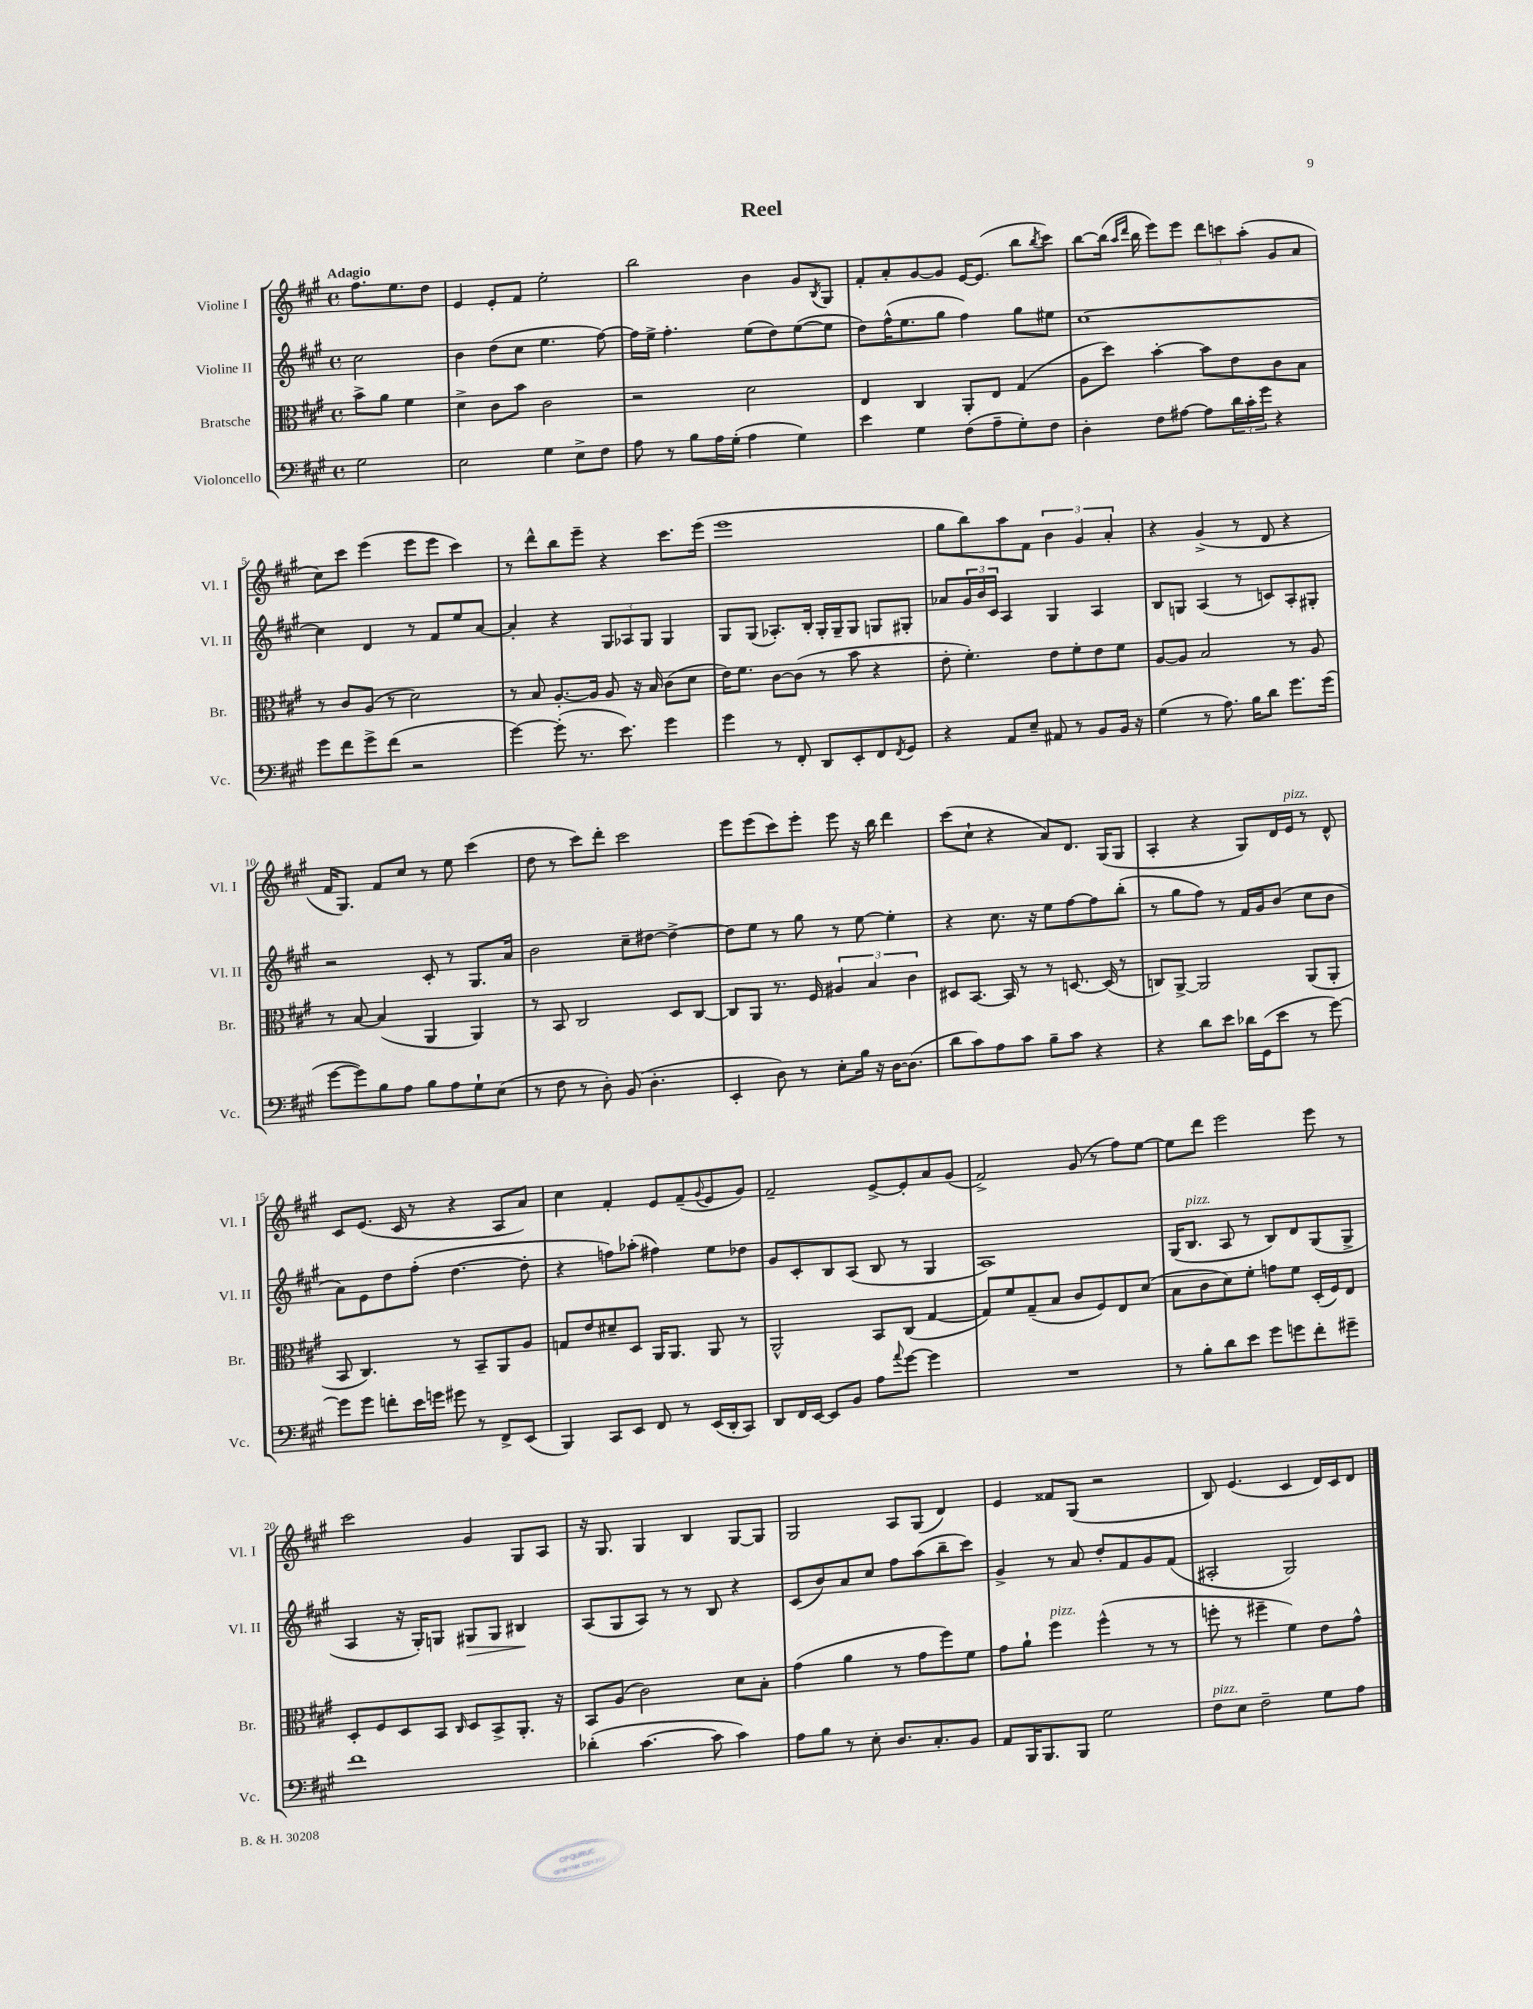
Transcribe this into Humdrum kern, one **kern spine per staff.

**kern	**kern	**kern	**dynam	**kern
*part4	*part3	*part2	*part2	*part1
*staff4	*staff3	*staff2	*staff2	*staff1
*I"Violoncello	*I"Bratsche	*I"Violine II	*	*I"Violine I
*I'Vc.	*I'Br.	*I'Vl. II	*	*I'Vl. I
*clefF4	*clefC3	*clefG2	*	*clefG2
*k[f#c#g#]	*k[f#c#g#]	*k[f#c#g#]	*	*k[f#c#g#]
*M4/4	*M4/4	*M4/4	*	*M4/4
*met(c)	*met(c)	*met(c)	*	*met(c)
=	=	=	=	=
!	!	!	!	!LO:TX:a:B:t=Adagio
2G#\	8b^\L	2cc#\	.	8.ff#\L
.	8a\J	.	.	.
.	.	.	.	8.ee\
.	4f#\	.	.	.
.	.	.	.	8dd\J
=1	=1	=1	=1	=1
2E\	4d^\	4b\	.	4e/
.	8c#\L	(8dd\L	.	8e'/L
.	8b\J	8cc#\J	.	8f#/J
4G#\	2c#\	4.ee\	.	2ee'\
8E^\L	.	.	.	.
8F#\J	.	[8ff#\)	.	.
=2	=2	=2	=2	=2
8A\	2r	16ff#\LL]	.	2bb\
.	.	16ee^\JJ	.	.
8r	.	4.ff#'\	.	.
8B\L	.	.	.	.
16A\L	.	.	.	.
(16G#'\JJ	.	.	.	.
4A\	2d\	(8ee\L	.	4b\
.	.	8dd\)	.	.
4G#\)	.	([8ee\	.	8g#/L
.	.	.	.	8qB/
.	.	8ee\J]	.	8G#/J
=3	=3	=3	=3	=3
4e\	4E/	8dd\L)	.	8f#'/L
.	.	(16ff#^^\K	.	8a'/
.	.	8.ee\	.	.
4G#\	4C#/	.	.	[8g#/
.	.	8gg#\J	.	8g#/J]
(8F#\L	8AA'/L	4ff#\)	.	[16e/KL
.	.	.	.	(8.e/J]
8A~\	8E/J	.	.	.
8G#'\)	(4G#/	8gg#\L	.	8bb\L
.	.	.	.	8qbb/
8F#\J	.	8ee#X\J	.	8ccc#\J)
=4	=4	=4	=4	=4
4D'\	8A\L	[1cc#	.	[8bb\L
.	8dd\J)	.	.	(16bb\Jk]
.	.	.	.	16qqaa/LL
.	.	.	.	16qqddd/JJ
.	.	.	.	16bb\
8F#\L	[4b'\	.	.	8eee\L)
[8A#X\J	.	.	.	8eee\J
8A#\L]	8b\L]	.	.	12ddd\L
.	.	.	.	12cccn\
24d\L	8e\	.	.	.
24c#'\	.	.	.	(12aa'\J
24g#\JJ	.	.	.	.
4r	8c#\	.	.	8g#/L
.	8B\J	.	.	8a/J
!!LO:LB:g=z
=5	=5	=5	=5	=5
8g#\L	8r	4cc#\]	.	8cc#\L)
8f#\	8c#/L	.	.	8ccc#\J
8g#^\	(8A/J	4d/	.	(4eee\
(8f#\J	8r	.	.	.
2r	2d\)	8r	.	8eee\L
.	.	8f#/L	.	8eee\J
.	.	8ee/	.	4ccc#\)
.	.	[8a/J	.	.
=6	=6	=6	=6	=6
[4g#\)	8r	4a'/]	.	8r
.	8B/	.	.	8ddd^^\L
(8g#'\]	[8.A'/L	4r	.	8bb\
8.r	.	.	.	8eee~\J
.	16A/Jk]	.	.	.
.	8A/	12G#/L	.	4r
8.e\)	.	.	.	.
.	.	12A-X/	.	.
.	16r	.	.	.
.	.	12G#/J	.	.
.	16B/	.	.	.
4g#\	(8c#\L	4G#/	.	8.ccc#\L
.	8d\J	.	.	.
.	.	.	.	(16eee\Jk
=7	=7	=7	=7	=7
4g#\	16e\KL)	8G#/L	.	1eee
.	8.f#\J	.	.	.
.	.	(8G#/J	.	.
8r	[8c#\L	8.A-X'/L)	.	.
8FF#'/	(8c#\J]	.	.	.
.	.	16B'/Jk	.	.
8DD/L	8r	16G#'/LL	.	.
.	.	16G#~/J	.	.
8EE'/	8b\	8G#/J	.	.
8FF#/	4r	8Gn/L	.	.
8qFF#/	.	.	.	.
8GG#/J	.	8G#X'/J	.	.
=8	=8	=8	=8	=8
4r	8e'\	8a-X/L	.	8gg#\L
.	4.f#'\)	24g#/L	.	8bb\)
.	.	24b/	.	.
.	.	24c#/JJ	.	.
8AA/L	.	4A/	.	8aa\
8E~/J	.	.	.	8f#\J
8AA#X/	8e\L	4G#/	.	6b\
8r	8f#'\	.	.	.
.	.	.	.	6g#/
8BB/L	8e\	4A/	.	.
.	.	.	.	6a'/
16BB/Jk	8f#\J	.	.	.
16r	.	.	.	.
=9	=9	=9	=9	=9
(4G#\	[8A/L	8B/L	.	4r
.	8A/J]	8Gn/J	.	.
8r	2B/	(4A/	.	(4g#^/
8.A\)	.	.	.	.
.	.	8r	.	8r
16B\KL	.	.	.	.
8d\J	.	8cn/L)	.	8d/
8.g#\L	8r	8A'/	.	4r
.	8A/	8G#X'/J	.	.
(16g#\Jk	.	.	.	.
!!LO:LB:g=z
=10	=10	=10	=10	=10
[8g#\L	8r	2r	.	16f#/KL
.	.	.	.	8.G#/J)
8g#\])	[8B/	.	.	.
8B\	(4B/]	.	.	8f#/L
8A\J	.	.	.	8cc#/J
8B\L	4AA/	8c#'/	.	8r
8A\	.	8r	.	8ee\
8G#`\	4AA/)	8.G#/L	.	(4ccc#\
(8E\J	.	.	.	.
.	.	16a/Jk	.	.
=11	=11	=11	=11	=11
8r	8r	2b\	.	8dd\
8F#\	8BB/	.	.	8r
8r	2C#/	.	.	8ccc#\L)
8D'\)	.	.	.	8ddd'\J
(8BB/	.	8cc#~\L	.	2ccc#\
4.D'\	.	[8dd#X\J	.	.
.	8D/L	4dd#^\_	.	.
.	[8C#/J	.	.	.
=12	=12	=12	=12	=12
4EE'/	8C#/L]	8dd#\L]	.	8eee\L
.	8AA/J	8ee\J	.	(8eee\
8D\)	8.r	8r	.	8ccc#\)
8r	.	8gg#\	.	8eee'\J
.	16F#/	.	.	.
8E'\L	6A#X/	8r	.	8eee\
16B\Jk	.	[8ee\	.	16r
.	6B/	.	.	.
16r	.	.	.	16bb\
[16D\KL	.	4ee'\]	.	4ddd\
(8.D\J]	.	.	.	.
.	6c#\	.	.	.
=13	=13	=13	=13	=13
8d\L	8D#X/L	4r	.	(8ccc#\L
8c#\)	[8.BB/J	.	.	8cc#`\J
8A\	.	8.cc#\	.	4r
.	16BB/]	.	.	.
8c#\J	8r	.	.	.
.	.	16r	.	.
8B~\L	8r	8ee\L	.	8a/L)
8c#\J	[8.Dn/	[8ff#\	.	8.d/J
4r	.	8ff#\]	.	.
.	(16D/]	.	.	(16G#/KL
.	8r	(8bb'\J	.	8G#/J
=14	=14	=14	=14	=14
4r	8Cn/L)	8r	.	4A'/
.	[8AA^/J	8gg#\L	.	.
8d\L	2AA/]	8ff#\J)	.	4r
8e\J	.	8r	.	.
16d-X\LL	.	16f#/LL	.	8G#/L)
(16GG#\J	.	16g#/J	.	.
8e\J	.	(8b/J	.	16d/L
!	!	!	!	!LO:TX:a:i:t=pizz.
.	.	.	.	16e/JJ
8r	(8AA/L	8cc#\L	.	8r
[8g#\)	8AA'/J	8b\J	.	8d^^/
!!LO:LB:g=z
=15	=15	=15	=15	=15
8g#\L]	8BB/	8a\L)	.	8c#/L
8g#\J	4.C#/)	8e\	.	(8.e/J
8fn'\L	.	8dd\	.	.
.	.	.	.	16c#/
16e\L	.	(8ff#'\J	.	8r
16gn\JJ	.	.	.	.
8g#X\	8r	[4.dd\	.	4r
8r	8BB~/L	.	.	.
8FF#^/L	8AA/	.	.	8A/L
(8EE/J	8A/J	8dd'\]	.	8a/J)
=16	=16	=16	=16	=16
4BBB/)	8Gn/L	4r	.	4cc#\
.	8e/	.	.	.
8CC#/L	8d#X~/	8ffn\L)	.	4f#'/
8EE/J	8D/J	(8aa-X'\J	.	.
8FF#/	16AA/KL	4ff#X\)	.	8e/L
.	8.AA/J	.	.	.
8r	.	.	.	(8f#~/
.	.	.	.	8qqg#/
(16EE/LL	8AA/	8ee\L	.	8e/
16DD'/J	.	.	.	.
8CC#/J)	8r	8dd-X\J	.	8g#/J)
=17	=17	=17	=17	=17
8DD/L	2AA^^/	8g#/L	.	2f#~/
16FF#/L	.	8c#'/	.	.
[16EE/JJ	.	.	.	.
8EE/L]	.	8B/	.	.
8BB/J	.	(8A/J	.	.
8A\L	8BB/L	8B/	.	[8e^/L
8qqa/	.	.	.	.
[8g#\J	(8C#/J	8r	.	8e'/]
4g#\]	[4G#/	4G#/	.	8a/
.	.	.	.	(8g#/J
=18	=18	=18	=18	=18
1r	8G#/L])	1A)	.	2f#^/)
.	8f#/	.	.	.
.	(8G#~/	.	.	.
.	8B/J	.	.	.
.	8c#/L	.	.	(8g#/
.	8F#/)	.	.	8r
.	8E/	.	.	8ff#\L)
.	(8d/J	.	.	[8ee\J
=19	=19	=19	=19	=19
8r	8B\L	(16G#/KL	.	8ee\L]
!	!	!LO:TX:a:i:t=pizz.	!	!
.	.	8.B/J	.	.
8B'\L	8c#\	.	.	8ddd\J
8d\	8d\)	8A/	.	2eee\
8e\J	8f#'\J	8r	.	.
8g#\L	8gn\L	8B/L)	.	.
8gn\	8f#\J	8d/	.	.
8f#'\	(16D'/LL	(8G#/	.	8eee\
.	16F#/J)	.	.	.
8g#X~\J	8E/J	8G#^/J	.	8r
!!LO:LB:g=z
=20	=20	=20	=20	=20
1f#	8D'/L	4A/	.	2ccc#\
.	8F#/	.	.	.
.	8D/	16r	.	.
.	.	16G#'/KL)	.	.
.	8BB/J	8Gn/J	.	.
.	16qqC#/	.	.	.
!	!	!	!LO:HP:b	!
.	8D/L	8G#X/L	>	4g#/
.	8BB^/	8G#/J	.	.
.	8.AA'/J	4B#X/	.	8G#/L
.	.	.	.	8A/J
.	16r	.	.	.
.	.	.	]	.
=21	=21	=21	=21	=21
(4d-X'\	8BB/L	(8A/L	.	16r
.	.	.	.	8.G#/
.	(8A/J	8G#/	.	.
[4.c#\	2c#\)	8A/J)	.	4G#/
.	.	8r	.	.
.	.	8r	.	4B/
8c#\]	.	8B/	.	.
4c#\)	8d\L	4r	.	[8G#/L
.	8B'\J	.	.	8G#/J]
=22	=22	=22	=22	=22
8A\L	(4g#\	(8c#/L	.	2G#/
8B\J	.	8b/)	.	.
8r	4a\	8a/	.	.
8E'\	.	8cc#/J	.	.
8.D/L	8r	8ff#\L	.	8A/L
.	8g#\L	(8aa\	.	(8G#/J
8.C#'/	.	.	.	.
.	8ff#\)	8bb~\	.	4d/)
8BB/J	8f#\J	8ccc#\J)	.	.
=23	=23	=23	=23	=23
8AA/L	8g#\L	4g#^/	.	4e/
16BBB/K	8a`\J	.	.	.
8.BBB/	.	.	.	.
!	!LO:TX:a:i:t=pizz.	!	!	!
.	4ff#\	8r	.	8f##X/L
8BBB/J	.	8a/	.	(8G#/J
2G#\	(4ff#^^\	8dd'/L	.	2r
.	.	8f#/	.	.
.	8r	8g#/	.	.
.	8r	(8f#/J	.	.
=24	=24	=24	=24	=24
!LO:TX:a:i:t=pizz.	!	!	!	!
8F#\L	8ffn'\	2A#X'/	.	8B/)
8E\J	8r	.	.	(4.e/
2F#~\	4ff#X~\	.	.	.
.	4f#\)	2G#/)	.	4c#/
8G#\L	8e\L	.	.	16d/LL)
.	.	.	.	16c#/J
8A\J	8g#^^\J	.	.	8d/J
==	==	==	==	==
*-	*-	*-	*-	*-
